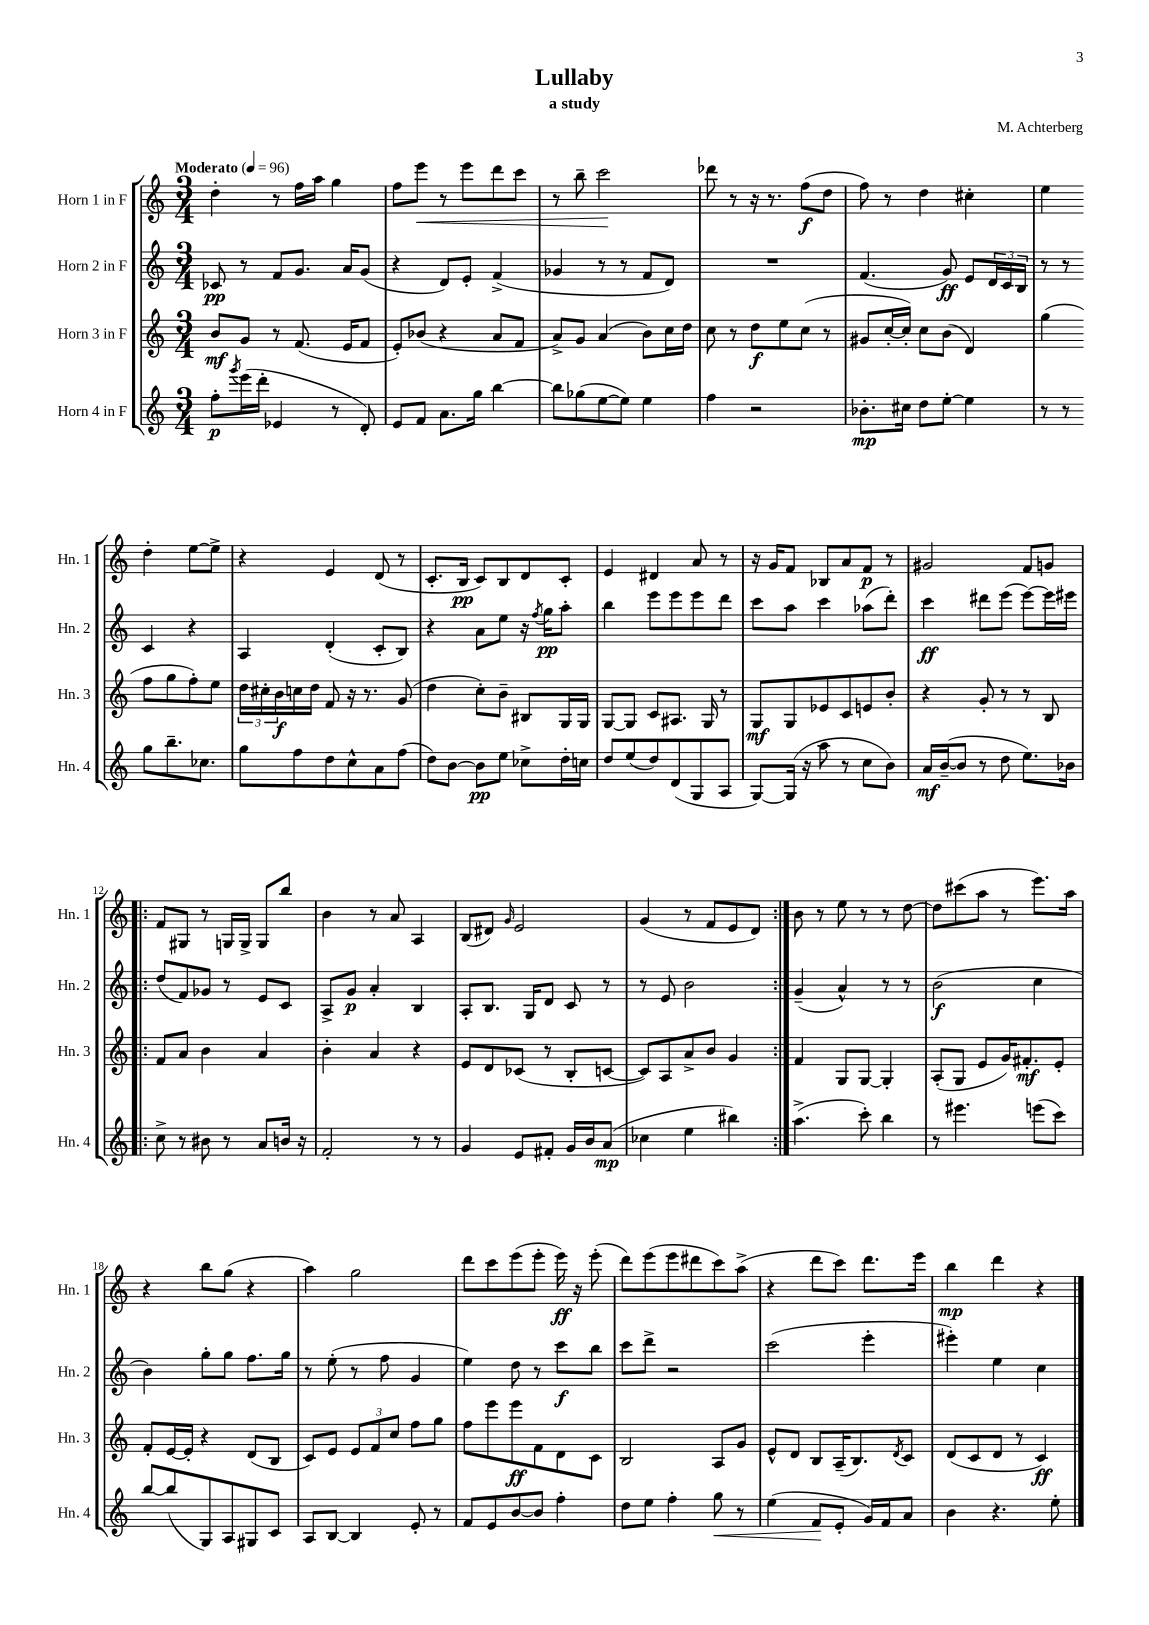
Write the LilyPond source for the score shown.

\header { title = "Lullaby" composer = "M. Achterberg" subtitle = "a study" }
<<
\new StaffGroup <<
\new Staff = "s0" \with { instrumentName = "Horn 1 in F" shortInstrumentName = "Hn. 1" } {
    \clef treble \key c \major \numericTimeSignature \time 3/4 \tempo "Moderato" 4 = 96
    d''4-. r8 f''16 a''16 g''4 |
    f''8 e'''8\< r8 e'''8 d'''8 c'''8 |
    r8 b''8-- c'''2\! |
    des'''8 r8 r16 r8. f''8\f( d''8 |
    f''8) r8 d''4 cis''4-. |
    e''4 d''4-. e''8~ e''8-> |
    r4 e'4 d'8( r8 |
    c'8.-. b16\pp c'8) b8 d'8 c'8-. |
    e'4 dis'4 a'8 r8 |
    r16 g'16 f'8 bes8 a'8 f'8\p r8 |
    gis'2 f'8 g'8 |
    \repeat volta 2 { f'8 gis8 r8 g16 g16-> g8 b''8 |
    b'4 r8 a'8 a4 |
    b8( dis'8) \grace { g'16 } e'2 |
    g'4( r8 f'8 e'8 d'8) | }
    b'8 r8 e''8 r8 r8 d''8~ |
    d''8 cis'''8( a''8 r8 e'''8.) a''16 |
    r4 b''8 g''8( r4 |
    a''4) g''2 |
    d'''8 c'''8 e'''8( e'''8-. e'''16\ff) r16 e'''8-.( |
    d'''8) e'''8( e'''8 dis'''8 c'''8) a''8->( |
    r4 d'''8 c'''8) d'''8. e'''16 |
    b''4\mp d'''4 r4 \bar "|." |
}
\new Staff = "s1" \with { instrumentName = "Horn 2 in F" shortInstrumentName = "Hn. 2" } {
    \clef treble \key c \major \numericTimeSignature \time 3/4
    ces'8\pp r8 f'8 g'8. a'16 g'8( |
    r4 d'8) e'8-. f'4->( |
    ges'4 r8 r8 f'8 d'8) |
    R2. |
    f'4.( g'8\ff) e'8 \tuplet 3/2 { d'16 c'16 b16 } |
    r8 r8 c'4 r4 |
    a4 d'4-.( c'8-. b8) |
    r4 a'8 e''8 r16 \acciaccatura { f''8 } g''16\pp a''8-. |
    b''4 e'''8 e'''8 e'''8 d'''8 |
    c'''8 a''8 c'''4 aes''8( d'''8-.) |
    c'''4\ff dis'''8 e'''8( e'''8~) e'''16 eis'''16 |
    \repeat volta 2 { d''8( f'8) ges'8 r8 e'8 c'8 |
    a8-> g'8\p a'4-. b4 |
    a8-. b8. g16 d'8 c'8 r8 |
    r8 e'8 b'2 | }
    g'4--( a'4-^) r8 r8 |
    b'2\f( c''4 |
    b'4) g''8-. g''8 f''8. g''16 |
    r8 e''8-.( r8 f''8 g'4 |
    e''4) d''8 r8 c'''8\f b''8 |
    c'''8 d'''8-> r2 |
    c'''2( e'''4-. |
    eis'''4-.) e''4 c''4 \bar "|." |
}
\new Staff = "s2" \with { instrumentName = "Horn 3 in F" shortInstrumentName = "Hn. 3" } {
    \clef treble \key c \major \numericTimeSignature \time 3/4
    b'8\mf g'8 r8 f'8.( e'16 f'8 |
    e'8-.) bes'8( r4 a'8 f'8 |
    a'8->) g'8 a'4( b'8) c''16 d''16 |
    c''8 r8 d''8\f e''8 c''8( r8 |
    gis'8 c''16~-. c''16-.) c''8 b'8( d'4) |
    g''4( f''8 g''8 f''8-.) e''8 |
    \tuplet 3/2 { d''16 cis''16-. b'16\f } c''16 d''16 f'8 r16 r8. g'8( |
    d''4 c''8-.) b'8-- bis8 g16 g16 |
    g8~ g8 c'8 ais8. g16 r8 |
    g8\mf g8 ees'8 c'8 e'8 b'8-. |
    r4 g'8-. r8 r8 b8 |
    \repeat volta 2 { f'8 a'8 b'4 a'4 |
    b'4-. a'4 r4 |
    e'8 d'8 ces'8( r8 b8-. c'8~ |
    c'8) a8 a'8-> b'8 g'4 | }
    f'4 g8 g8~ g4-. |
    a8-.( g8 e'8 g'16) fis'8.-.\mf e'8-. |
    f'8-. e'16~ e'16-. r4 d'8( b8 |
    c'8) e'8 \tuplet 3/2 { e'8 f'8 c''8 } f''8 g''8 |
    f''8 e'''8 e'''8\ff f'8 d'8 c'8 |
    b2 a8 g'8 |
    e'8-^ d'8 b8 a16--( b8.) \acciaccatura { d'8 } c'8 |
    d'8( c'8 d'8 r8 c'4\ff) \bar "|." |
}
\new Staff = "s3" \with { instrumentName = "Horn 4 in F" shortInstrumentName = "Hn. 4" } {
    \clef treble \key c \major \numericTimeSignature \time 3/4
    f''8-.\p \acciaccatura { g'''8 } e'''16( d'''16-. ees'4 r8 d'8-.) |
    e'8 f'8 a'8. g''16 b''4~ |
    b''8 ges''8( e''8~ e''8) e''4 |
    f''4 r2 |
    bes'8.-.\mp cis''16 d''8 e''8~-. e''4 |
    r8 r8 g''8 b''8.-- ces''8. |
    g''8 f''8 d''8 c''8-^ a'8 f''8( |
    d''8) b'8~ b'8\pp e''8 ces''8-> d''16-. c''16 |
    d''8 e''8( d''8) d'8( g8 a8 |
    g8~) g16( r16 a''8 r8 c''8 b'8) |
    a'16\mf b'16~--( b'8 r8 d''8 e''8.) bes'16 |
    \repeat volta 2 { c''8-> r8 bis'8 r8 a'8 b'16 r16 |
    f'2-. r8 r8 |
    g'4 e'8 fis'8-. g'16 b'16 a'8\mp( |
    ces''4 e''4 bis''4) | }
    a''4.->( c'''8-.) b''4 |
    r8 eis'''4. e'''8( c'''8) |
    b''8~ b''8( g8) a8 gis8 c'8 |
    a8 b8~ b4 e'8-. r8 |
    f'8 e'8 b'8~ b'8 f''4-. |
    d''8 e''8 f''4-. g''8\< r8 |
    e''4( f'8\! e'8-. g'16) f'16 a'8 |
    b'4 r4. e''8-. \bar "|." |
}
>>
>>
